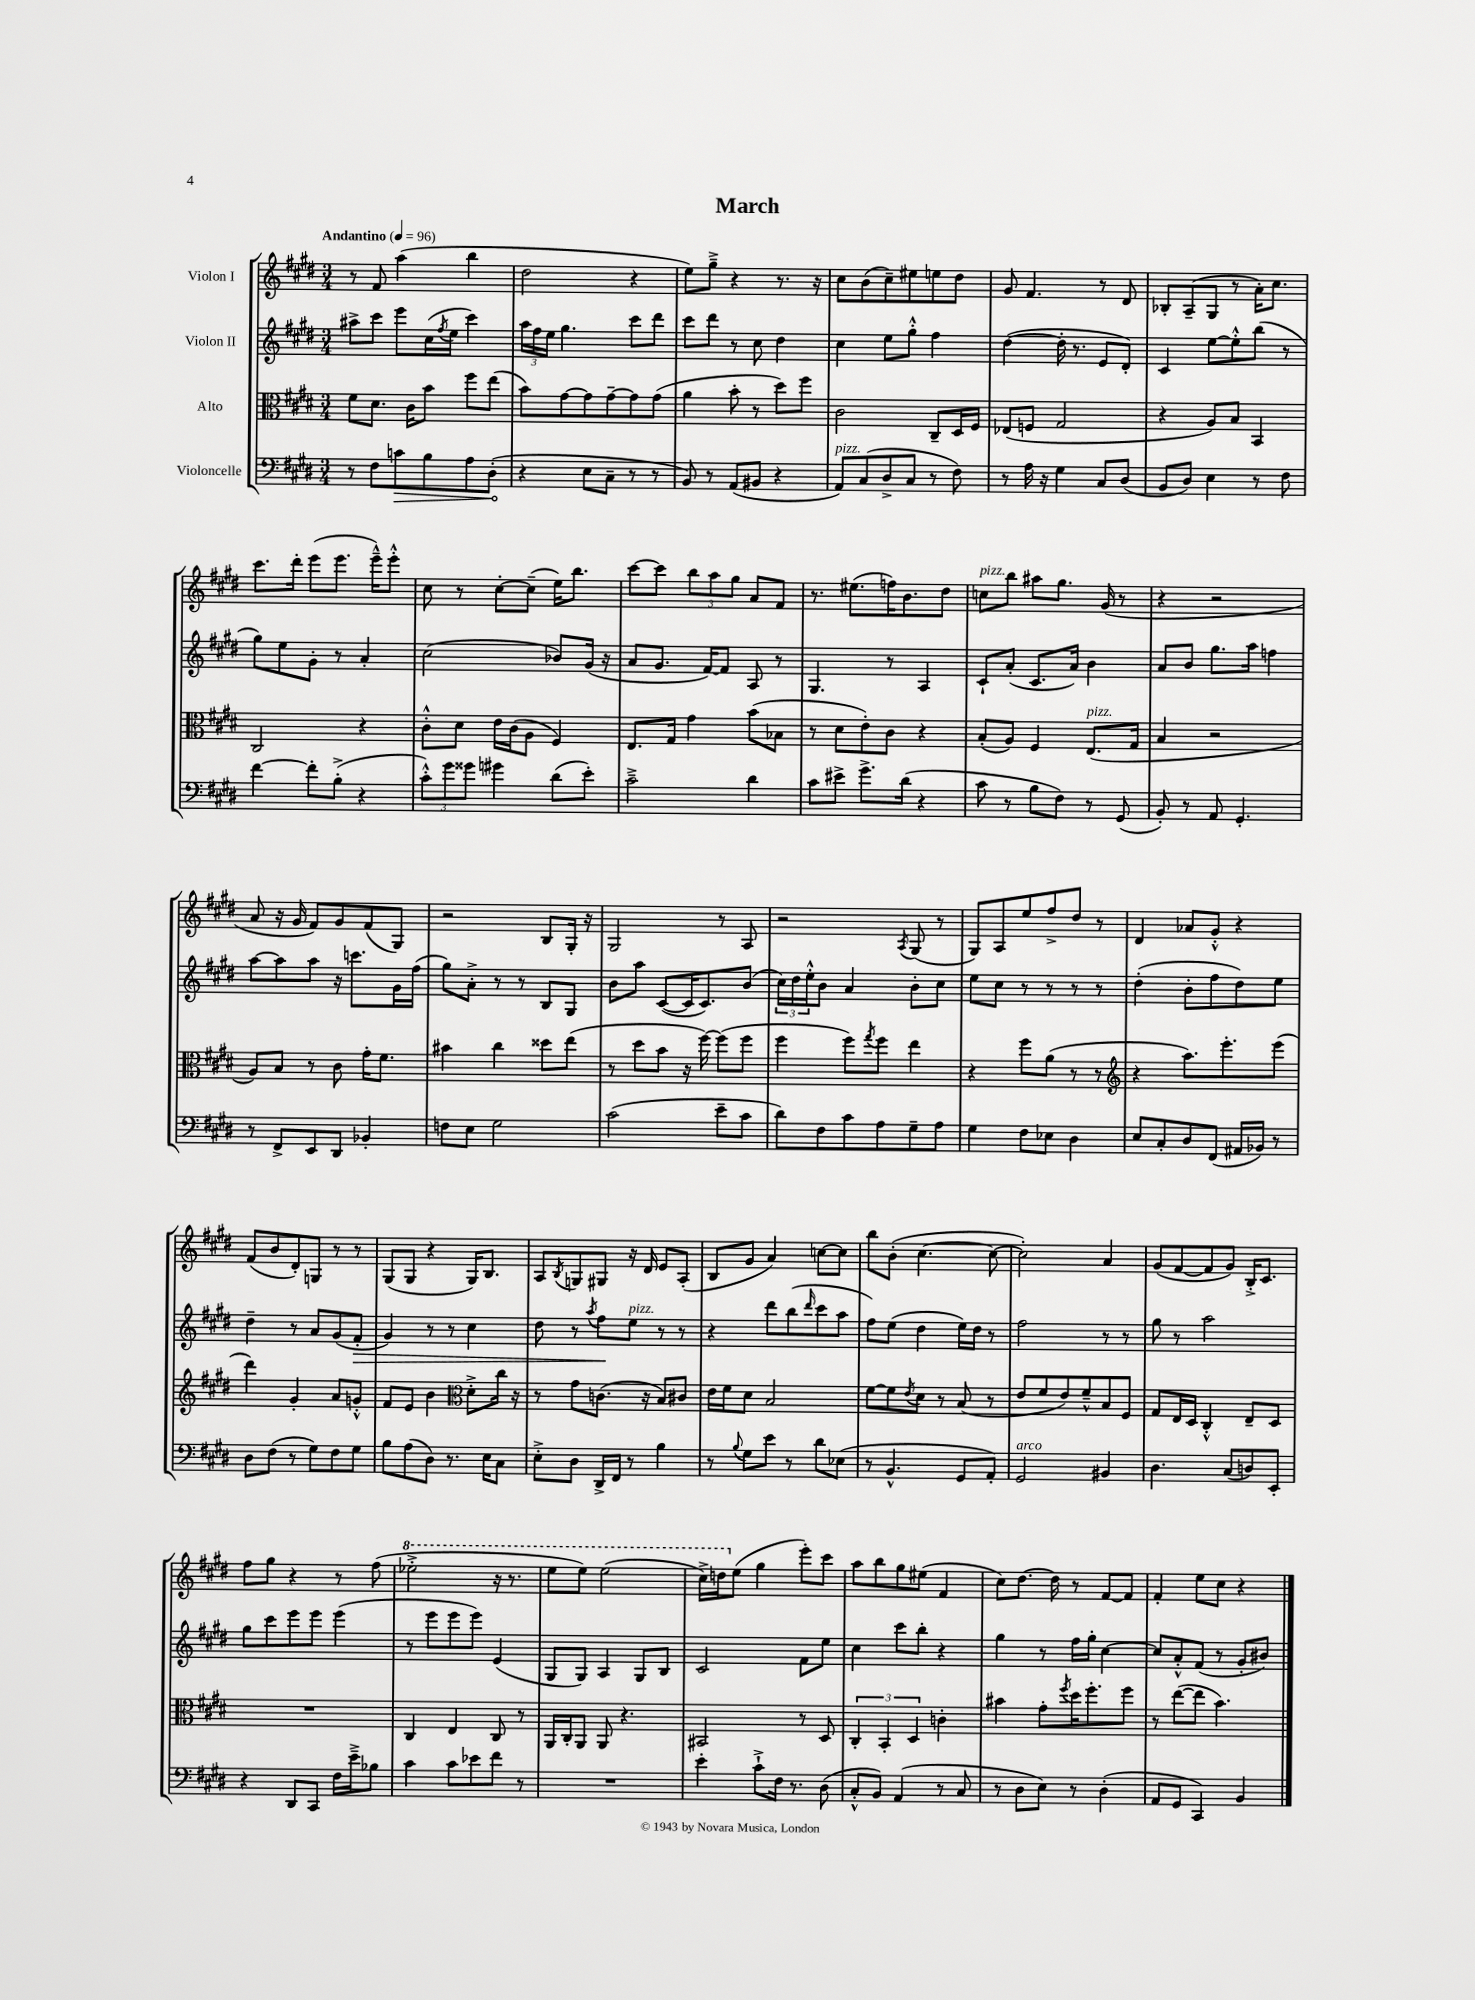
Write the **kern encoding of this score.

**kern	**kern	**kern	**kern
*staff4	*staff3	*staff2	*staff1
*clefF4	*clefC3	*clefG2	*clefG2
*k[f#c#g#d#]	*k[f#c#g#d#]	*k[f#c#g#d#]	*k[f#c#g#d#]
*M3/4	*M3/4	*M3/4	*M3/4
*MM96	*MM96	*MM96	*MM96
8r	8f#	8aa#^	8r
8F#	8.d#	8ccc#	8f#
8c	.	8eee	(4aa
.	16c#	.	.
8B	8b	(16cc#	.
.	.	8qff#	.
.	.	16ee	.
8A	8ff#	4ccc#)	4bb
(8D#'	(8ee	.	.
=	=	=	=
4r	8b)	24aa	2dd#
.	.	24ff#	.
.	.	24ee	.
.	[8g#	4.gg#	.
8E	8g#]	.	.
8C#~	[8g#~	.	.
8r	8g#]	8ccc#	4r
8r	(8g#	8ddd#	.
=	=	=	=
8BB)	4a	8ccc#	8ee)
8r	.	8ddd#	8gg#~^
(8AA	8b'	8r	4r
8BB#	8r	8cc#	.
4r	8dd#)	4dd#	8.r
.	8ff#	.	.
.	.	.	16r
=	=	=	=
8AA)	2c#	4cc#	8cc#
(8C#	.	.	(8b
8D#^	.	8ee	8cc#~)
8C#	.	8gg#'^^	8ee#
8r	8C#~	4ff#	8ee
8F#)	16D#	.	8dd#
.	16F#	.	.
=	=	=	=
8r	(8E-	([4dd#	8g#
16A	8F	.	4.f#
16r	.	.	.
4G#	2G#	16dd#']	.
.	.	8.r	.
8C#	.	8e	8r
(8D#	.	8d#')	8d#
=	=	=	=
8BB	4r	4c#	8B-'
8D#)	.	.	(8A~
4E	8A)	[8ee	8G#
.	8B	8ee'^^]	8r
8r	4BB	(8bb	16a')
.	.	.	8.cc#
8F#	.	8r	.
=	=	=	=
[4f#	2C#	8gg#)	8.ccc#
.	.	8ee	.
.	.	.	16ddd#'
8f#']	.	8g#'	(8eee
(8B'^	.	8r	8.eee
4r	4r	4a'	.
.	.	.	16eee~^^)
.	.	.	8eee'^^
=	=	=	=
12c#'^^)	8c#'^^	(2cc#	8cc#
12g#	.	.	.
.	8d#	.	8r
12g##	.	.	.
4g#	16e	.	[8cc#'
.	(16c#	.	.
.	8A	.	(8cc#~]
(8d#	4F#)	8b-)	16ee)
.	.	.	8.bb
8e')	.	(16g#	.
.	.	16r	.
=	=	=	=
2c#~^	8.E	8a	[8ccc#
.	.	8.g#	8ccc#]
.	16G#	.	.
.	4g#	.	12bb
.	.	[16f#)	.
.	.	.	12aa
.	.	8f#]	.
.	.	.	12gg#
4d#	(8b	8A	8a
.	8B-	8r	8f#
=	=	=	=
8c#	8r	4.G#	8.r
8e#^	8d#	.	.
.	.	.	(8.ee#
8.g#^	8e')	.	.
.	8c#	8r	16ff)
(16d#	.	.	8.b
4r	4r	4A	.
.	.	.	8dd#
=	=	=	=
8c#	(8B'	8c#`	8cc
8r	8A)	(8a'	8bb
8B	4F#	8.c#	8aa#
8F#)	.	.	8.gg#
.	.	16a)	.
8r	(8.E	4b	.
.	.	.	(16g#
(8GG#	.	.	8r
.	16G#	.	.
=	=	=	=
8BB')	4B	8a	4r
8r	.	8b	.
8AA	2r	8.gg#	2r
4.GG#'	.	.	.
.	.	16aa	.
.	.	4ff	.
=	=	=	=
8r	8A)	[8aa	8a
8FF#^	8B	8aa]	16r
.	.	.	16g#
8EE	8r	8aa	8f#)
8DD#	8c#	16r	8g#
.	.	8.ccc	.
4BB-'	16g#'	.	(8f#
.	8.f#	.	.
.	.	16g#	8G#)
.	.	(16ff#	.
=	=	=	=
8F	4b#	8gg#)	2r
8E	.	8a'^	.
2G#	4cc#	8r	.
.	.	8r	.
.	8dd##	8B	8B
.	(8ee	8G#	16G#'
.	.	.	16r
=	=	=	=
(2c#	8r	8b	2G#
.	8dd#	8aa	.
.	8b	([8c#	.
.	16r	16c#]	.
.	[16ff#)	8.c#)	.
8e~	(8ff#]	.	8r
8c#	8ff#	(8b	8A
=	=	=	=
8d#)	4ff#	24cc#)	2r
.	.	24dd#	.
.	.	24ee'^^	.
8F#	.	8b	.
8c#	8ff#)	4a	.
.	8qgg#	.	.
8A	8ff#	.	.
.	.	.	8qA
8G#~	4ee	8b'	(8G#
8A	.	8cc#	8r
=	=	=	=
4G#	4r	8ee	8G#)
.	.	8cc#	8A
8F#	8ff#	8r	8ee
8E-	(8a	8r	8ff#^
4D#	8r	8r	8dd#
.	8r	8r	8r
=	=	=	=
*	*clefG2	*	*
8E	4r	(4dd#'	4d#
8C#'	.	.	.
8D#	8.aa)	8b'	8a-
(8FF#	.	8ff#	8g#'^^
.	8.eee'	.	.
16AA#	.	8dd#)	4r
16BB-)	.	.	.
8r	(8eee	8ee	.
=	=	=	=
8D#	4ddd#)	4dd#~	(8f#
(8F#	.	.	8b
8r	4g#'	8r	8d#')
8G#)	.	8a	8G
8F#	8a	(8g#	8r
8G#	8g'^^	8f#'	8r
=	=	=	=
8B	8f#	4g#)	(8G#
(8A	8e	.	8G#
8D#)	4b	8r	4r
8.r	.	8r	.
*	*clefC3	*	*
.	8d#'^	4cc#	16G#)
16E	.	.	8.B
8C#	16cc#	.	.
.	16r	.	.
=	=	=	=
8E'^	8r	8dd#	8A
.	.	.	8qB
8D#	8g#	8r	8G
.	.	8qaa	.
16DD#^	(8.c	8ff#	8G#
16FF#	.	.	.
8r	.	8ee	16r
.	16r	.	16d#
4B	8B)	8r	8e
.	8c#	8r	(8A'
=	=	=	=
8r	16e	4r	8B
.	16f#	.	.
8qqB	.	.	.
8G#	8d#	.	8g#
8e	2B	8ddd#	4a)
8r	.	(8bb	.
.	.	16qqddd#	.
8d#	.	8ccc#	[8cc
(8E-	.	8aa	8cc]
=	=	=	=
8r	[8f#	8ff#)	8bb
4.BB^^	8f#]	(8ee	(8b'
.	8qe	.	.
.	8d#	4dd#	[4.cc#
.	8r	.	.
8GG#	(8B	16ee)	.
.	.	16dd#	.
8AA')	8r	8r	8cc#_
=	=	=	=
2GG#	8e	2ff#	2cc#'])
.	8f#	.	.
.	8e)	.	.
.	8f#~^^	.	.
4BB#	8B	8r	4a
.	8F#	8r	.
=	=	=	=
4.D#	8G#	8gg#	(8g#
.	16E	8r	[8f#
.	16D#	.	.
.	4C#'^^	2aa	8f#]
(8C#	.	.	8g#)
8D)	8E~	.	16B'^
.	.	.	8.c#
8EE'	8D#	.	.
=	=	=	=
4r	2.r	8gg#	8ff#
.	.	8ccc#	8gg#
8DD#	.	8eee	4r
8CC#	.	8eee	.
16F#	.	(4eee	8r
16e~^	.	.	.
8B-	.	.	(8ff#
=	=	=	=
4c#	4C#	8r	2eee-'^
.	.	8eee	.
8c#	4E	8eee	.
8e-	.	8eee)	.
8f#	8C#	(4e	16r
.	.	.	8.r
8r	8r	.	.
=	=	=	=
2.r	16AA	8G#	8eee
.	16C#'	.	.
.	8AA	8G#)	8eee)
.	8AA	4A	(2eee
.	4.r	.	.
.	.	8G#	.
.	.	8B	.
=	=	=	=
4e'	2BB#	2c#	16ccc#^)
.	.	.	16ddd
.	.	.	(8ee
8c#`^	.	.	4gg#
16F#	.	.	.
8.r	.	.	.
.	8r	8f#	8eee')
(8D#	8D#	8ee	8ccc#
=	=	=	=
8C#'^^	6C#'	4cc#	8aa
8BB)	.	.	8bb
.	6BB'	.	.
(4AA	.	8ccc#	8gg#
.	6D#	.	.
.	.	8bb'	(8ee#
8r	4c'	4r	4f#
8C#	.	.	.
=	=	=	=
8r	4b#	4gg#	8cc#)
8D#	.	.	[8.dd#
8E)	8g#'	8r	.
.	.	.	16dd#]
.	8qff#	.	.
8r	16dd#	16ff#	8r
.	8.ff#'	16gg#'	.
(4D#'	.	[4cc#	[8f#
.	8ff#	.	8f#]
=	=	=	=
8AA	8r	8cc#]	4f#'
8GG#	([8ee	8a'^^	.
4CC#)	8ee]	(8f#	8ee
.	4.b)	8r	8cc#
4BB	.	8g#'	4r
.	.	8b#)	.
==	==	==	==
*-	*-	*-	*-
